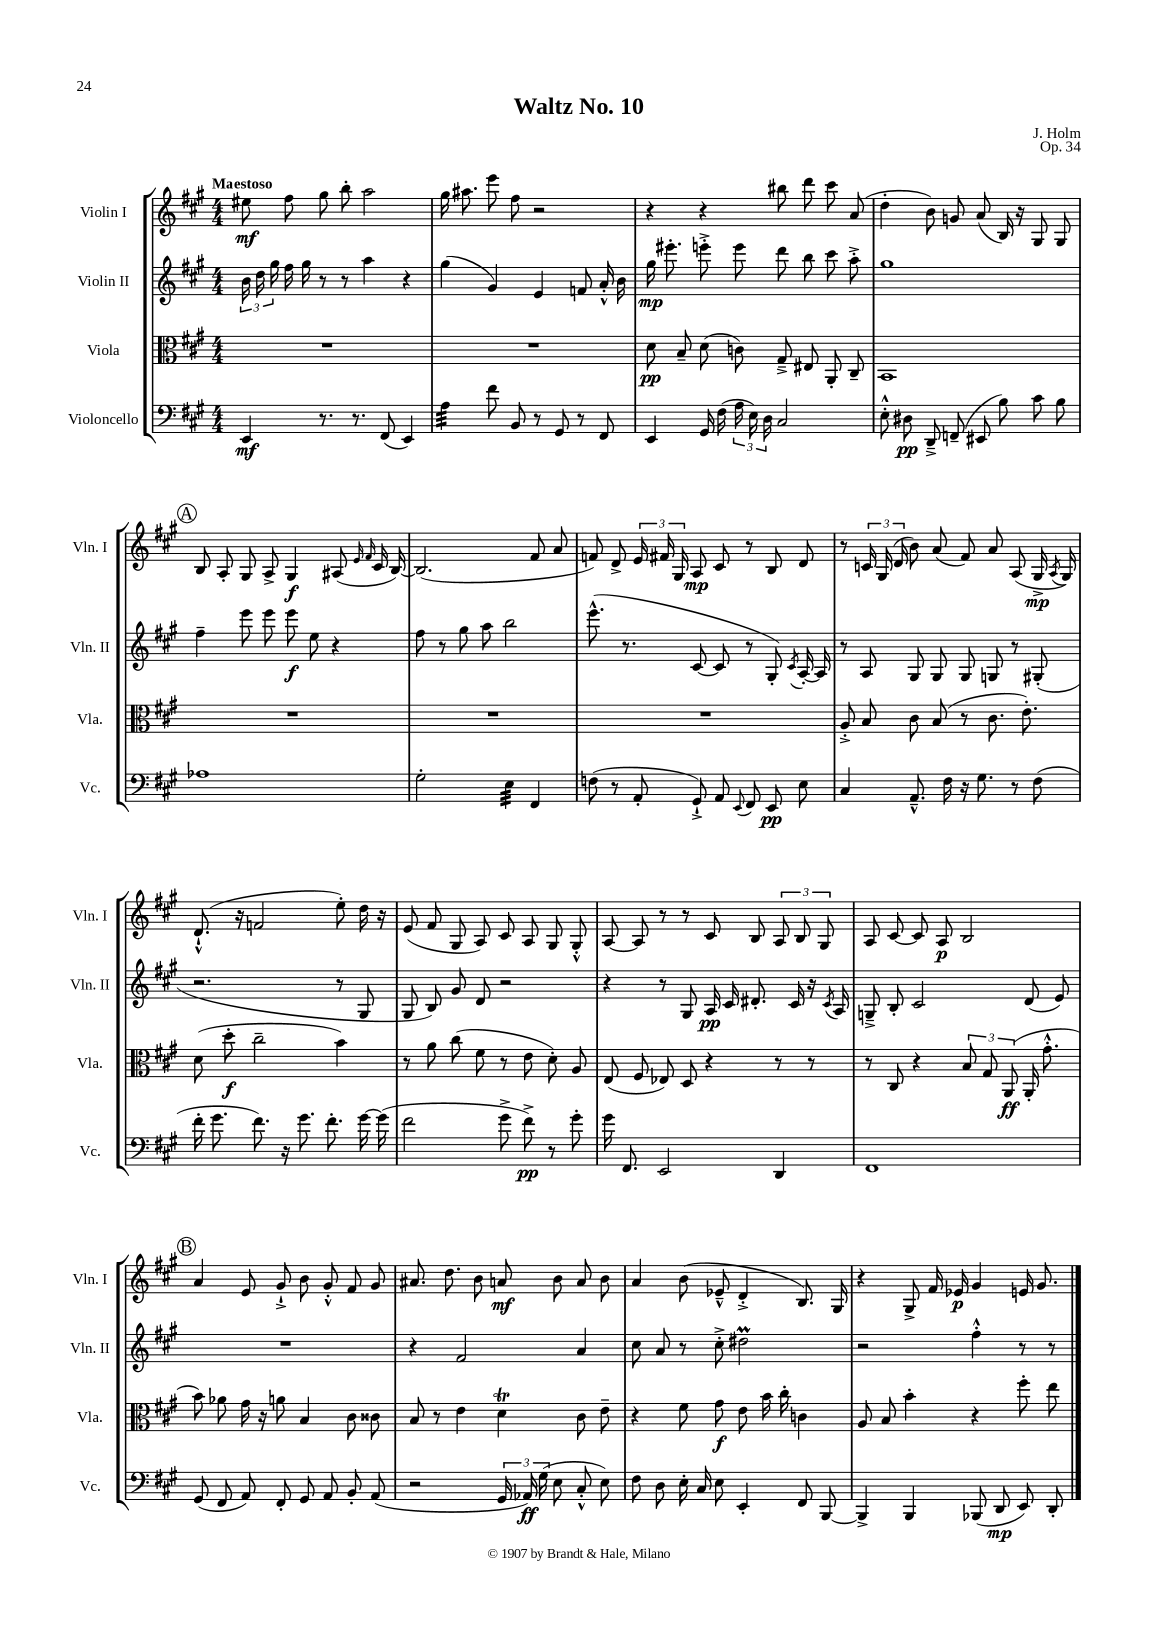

**kern	**kern	**kern	**kern
*staff4	*staff3	*staff2	*staff1
*clefF4	*clefC3	*clefG2	*clefG2
*k[f#c#g#]	*k[f#c#g#]	*k[f#c#g#]	*k[f#c#g#]
*M4/4	*M4/4	*M4/4	*M4/4
4EE	1r	24b	8ee#
.	.	24dd	.
.	.	24gg#	.
.	.	16ff#	8ff#
.	.	16gg#	.
8.r	.	8r	8gg#
.	.	8r	8bb'
8.r	.	.	.
.	.	4aa	2aa
(8FF#	.	.	.
4EE)	.	4r	.
=	=	=	=
4A	1r	(4gg#	16gg#
.	.	.	8.aa#
8f#	.	4g#)	8eee
8BB	.	.	8ff#
8r	.	4e	2r
8GG#	.	.	.
8r	.	8f	.
8FF#	.	16a'^^	.
.	.	16b	.
=	=	=	=
4EE	8d	16gg#	4r
.	.	8.eee#'	.
.	8B~	.	.
16GG#	(8d	8eee'^	4r
(16F#	.	.	.
24A	8c)	8eee	.
24E)	.	.	.
24D	.	.	.
2C#	8G#~^	8ddd	8bb#
.	8E#	8bb	8ddd
.	8AA'	8ccc#	8ccc#
.	8C#~	8aa'^	(8a
=	=	=	=
8E'^^	1BB	1gg#	4dd'
8D#	.	.	.
8DD~^	.	.	8b)
(8FF~	.	.	8g
8EE#	.	.	(8a
8B)	.	.	16B)
.	.	.	16r
8c#	.	.	8G#
8B	.	.	8G#
=	=	=	=
1A-	1r	4ff#~	8B
.	.	.	8A'
.	.	8eee	8G#
.	.	8eee	8A^
.	.	8eee	4G#
.	.	8ee	.
.	.	4r	(8A#
.	.	.	16qqe
.	.	.	16qqf#
.	.	.	16c#
.	.	.	[16B)
=	=	=	=
2G#'	1r	8ff#	(2.B]
.	.	8r	.
.	.	8gg#	.
.	.	8aa	.
4E	.	2bb	.
4FF#	.	.	8f#
.	.	.	8a
=	=	=	=
(8F	1r	(8.eee^^	8f)
8r	.	.	8d^
.	.	8.r	.
8AA'	.	.	24e
.	.	.	24f#
.	.	.	24G#
8GG#`^)	.	[8c#	8A
8AA	.	8c#]	8c#
8qqEE	.	.	.
8FF#	.	8r	8r
8EE	.	8G#')	8B
.	.	8qc#	.
8E	.	[16A'	8d
.	.	16A]	.
=	=	=	=
4C#	8A'^	8r	8r
.	8B	8A	24c
.	.	.	(24G#
.	.	.	24d
8.AA~^^	8c#	8G#	8b)
.	(8B	8G#	(8a
16F#	.	.	.
16r	8r	8G#	8f#)
8.G#	.	.	.
.	8.c#	8G	8a
8r	.	8r	(8A
.	8.e')	.	.
(8F#	.	(8G#'	16G#^
.	.	.	8qA
.	.	.	16G#)
=	=	=	=
16f#'	(8d	2.r	(8.d`^^
8.g#	.	.	.
.	8dd'	.	.
.	.	.	16r
8.f#)	2cc#~	.	2f
16r	.	.	.
8.g#	.	.	.
8.f#'	.	.	.
.	4b)	8r	8ee')
[16g#	.	8G#	16dd
(16g#]	.	.	16r
=	=	=	=
2f#	8r	8G#	(8e
.	8a	8B)	8f#
.	(8cc#	8g#	8G#
.	8f#	8d	8A)
8g#^	8r	2r	8c#
8f#^)	8e	.	8A
8r	8d')	.	8G#
8g#'	8A	.	8G#'^^
=	=	=	=
16g#	(8E	4r	[8A
8.FF#	.	.	.
.	8F#	.	8A]
2EE	8E-)	8r	8r
.	8D	8G#	8r
.	4r	16A	8c#
.	.	16c#	.
.	.	8.d#'	8B
4DD	8r	.	12A
.	.	16c#	.
.	.	.	12B
.	8r	16r	.
.	.	.	12G#
.	.	8qc#	.
.	.	16A	.
=	=	=	=
1FF#	8r	8G~^	8A
.	8C#	8B'	[8c#
.	4r	2c#	8c#]
.	.	.	8A
.	12B	.	2B
.	12G#	.	.
.	(12AA	.	.
.	16AA'	(8d	.
.	8.g#'^^	.	.
.	.	8e)	.
=	=	=	=
(8GG#	8b)	1r	4a
8FF#	8a-	.	.
8AA)	16g#	.	8e
.	16r	.	.
8FF#'	8a	.	8g#`^
8GG#	4B	.	8b
8AA	.	.	8g#'^^
8BB'	8c#	.	8f#
(8AA	8c##	.	8g#
=	=	=	=
2r	8B	4r	8.a#
.	8r	.	.
.	.	.	8.dd
.	4e	2f#	.
.	.	.	8b
24GG#	4d	.	8a
24AA-)	.	.	.
(24G#	.	.	.
8E	.	.	8b
8C#'^^	8c#	4a	8a
8E)	8e~	.	8b
=	=	=	=
8F#	4r	8cc#	4a
8D	.	8a	.
16E'	8f#	8r	(8b
16C#	.	.	.
8E	8g#	8cc#'^	8e-~^^
4EE'	8e	2dd#	4d'^
.	16b	.	.
.	16cc#'	.	.
8FF#	4c	.	8.B)
[8BBB	.	.	.
.	.	.	16G#
=	=	=	=
4BBB^]	8A	2r	4r
.	8B	.	.
4BBB	4b'	.	8G#^
.	.	.	16f#
.	.	.	16e-
(8BBB-	4r	4ff#'^^	4g#
8DD	.	.	.
8EE)	8ff#'	8r	16e
.	.	.	8.g#
8DD'	8ee	8r	.
==	==	==	==
*-	*-	*-	*-
